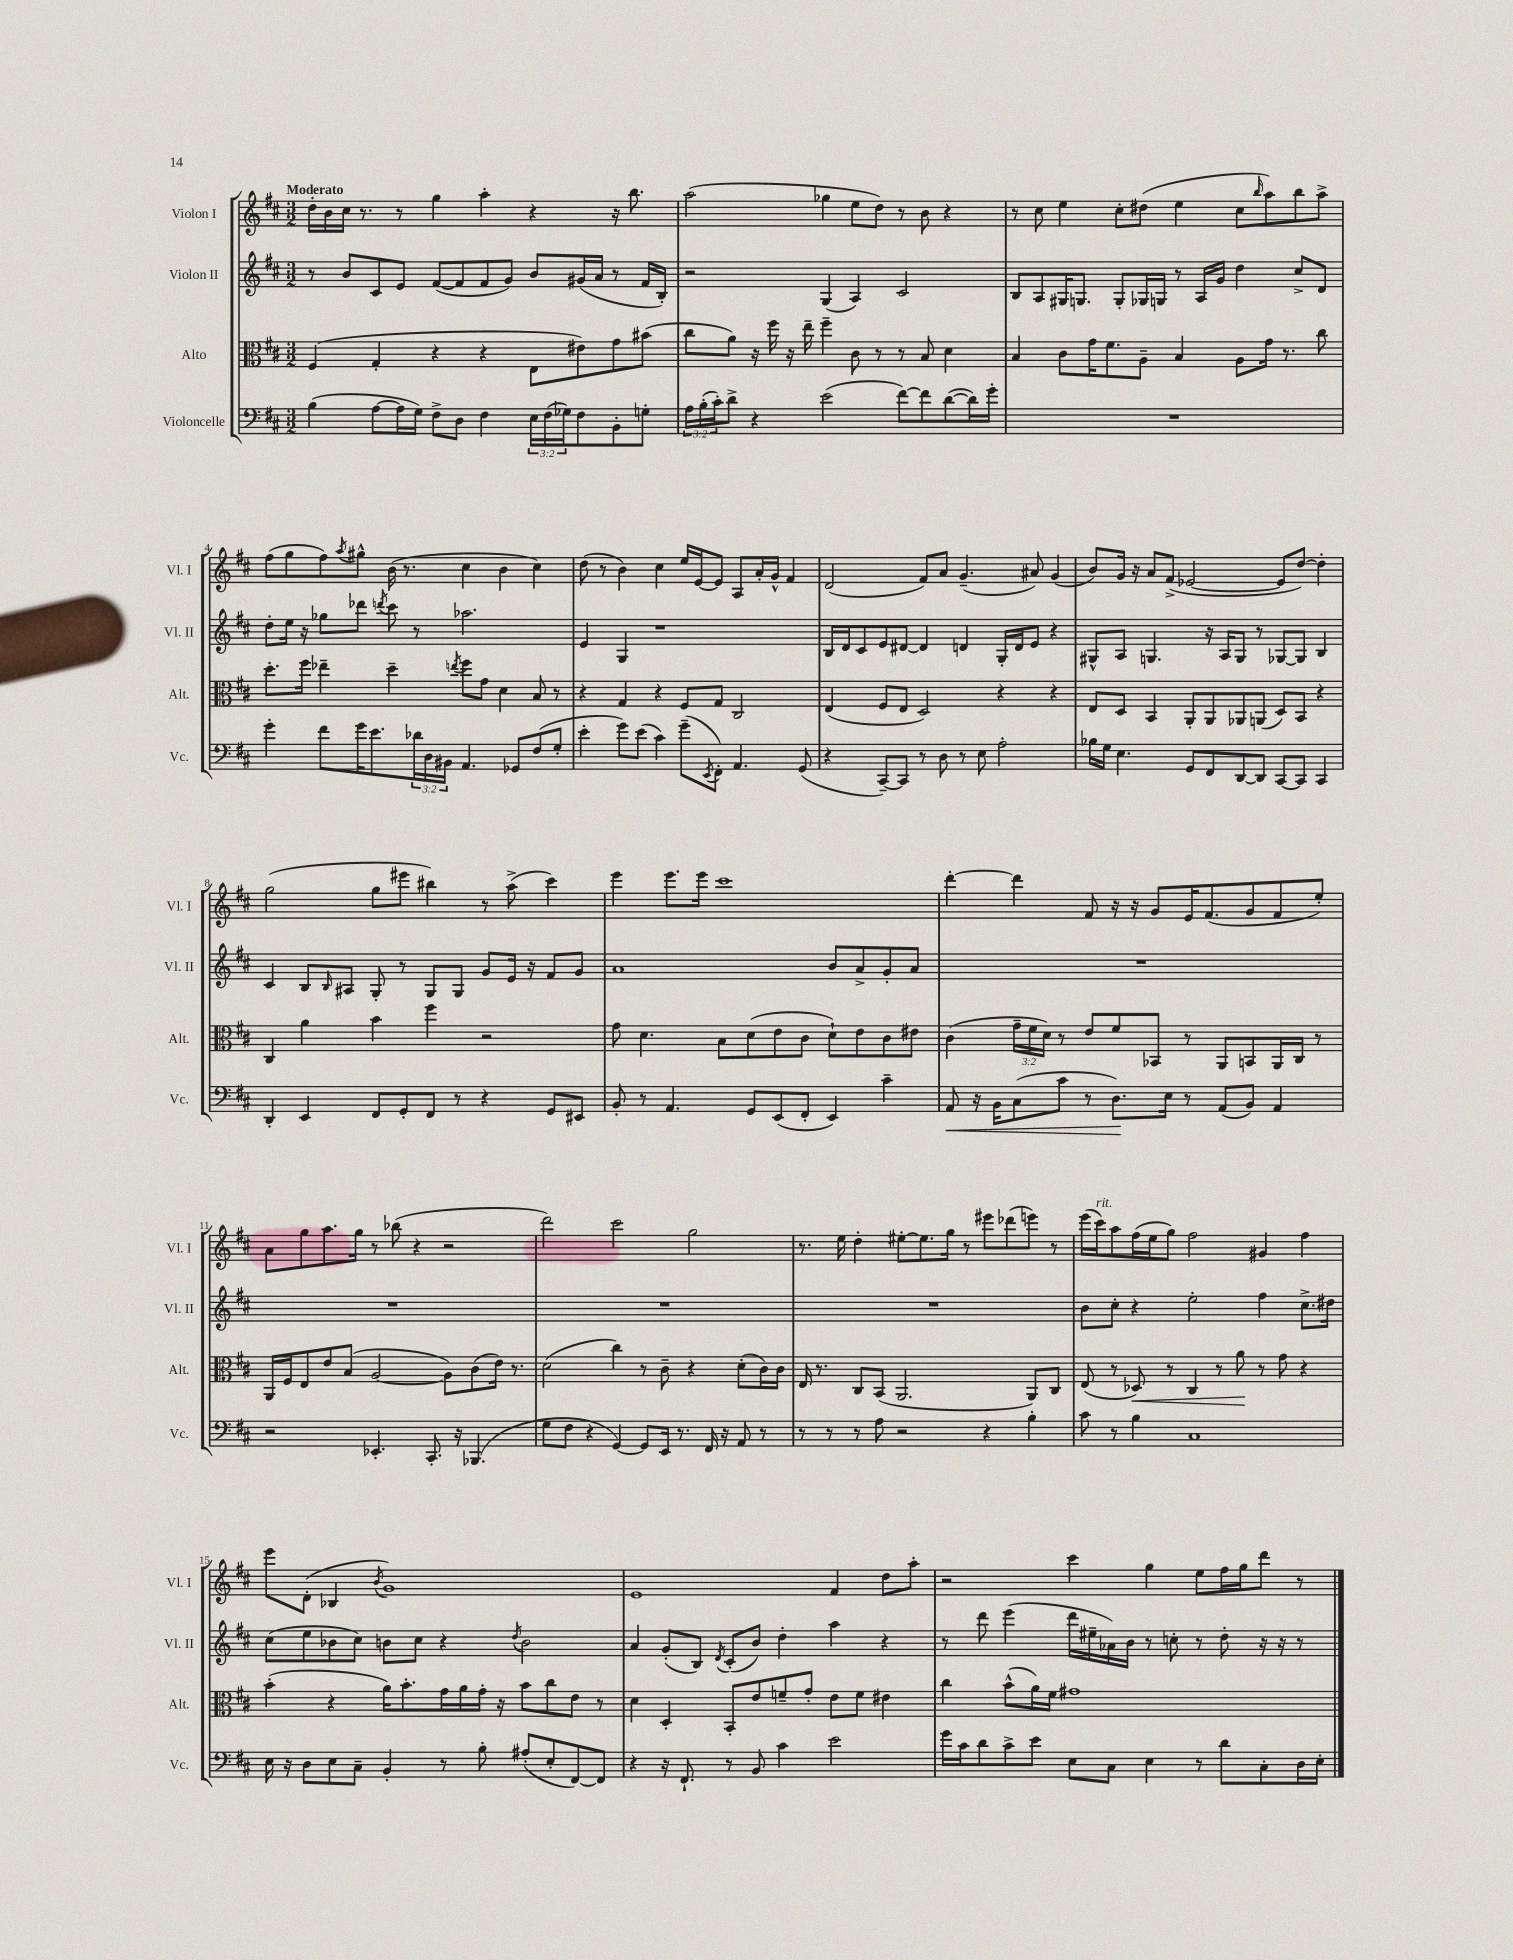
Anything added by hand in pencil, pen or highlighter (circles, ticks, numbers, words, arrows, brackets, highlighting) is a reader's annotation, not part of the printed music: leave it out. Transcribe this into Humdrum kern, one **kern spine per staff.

**kern	**dynam	**kern	**dynam	**kern	**kern
*part4	*part4	*part3	*part3	*part2	*part1
*staff4	*staff4	*staff3	*staff3	*staff2	*staff1
*I"Violoncelle	*	*I"Alto	*	*I"Violon II	*I"Violon I
*I'Vc.	*	*I'Alt.	*	*I'Vl. II	*I'Vl. I
*clefF4	*	*clefC3	*	*clefG2	*clefG2
*k[f#c#]	*	*k[f#c#]	*	*k[f#c#]	*k[f#c#]
*M3/2	*	*M3/2	*	*M3/2	*M3/2
=1	=1	=1	=1	=1	=1
!	!	!	!	!	!LO:TX:a:B:t=Moderato
(4B\	.	(4F#/	.	8r	16dd'\LL
.	.	.	.	.	16b\
.	.	.	.	8b/L	16cc#\JJ
.	.	.	.	.	8.r
[8A\L	.	4G'/	.	8c#/	.
16A\L]	.	.	.	8e/J	8r
16G\JJ)	.	.	.	.	.
8F#^\L	.	4r	.	([8f#/L	4gg\
8D\J	.	.	.	8f#/]	.
4F#\	.	4r	.	8f#/	4aa'\
.	.	.	.	8g/J)	.
24E\LL	.	8E\L	.	8b/L	4r
(24F#\	.	.	.	.	.
24G-X\J)	.	.	.	.	.
8F#\	.	8e#X\)	.	(16g#X/L	.
.	.	.	.	16a/JJ	.
8BB'\	.	8g\	.	8r	16r
.	.	.	.	.	8.bb\
8Gn'\J	.	(8b#X\J	.	16f#/LL	.
.	.	.	.	16B'/JJ)	.
=2	=2	=2	=2	=2	=2
24A\LL	.	8cc#\L	.	2r	(2aa\
(24B'\	.	.	.	.	.
24c#'\J)	.	.	.	.	.
8d^\J	.	8a\J)	.	.	.
4r	.	16r	.	.	.
.	.	16ff#\	.	.	.
.	.	16r	.	.	.
.	.	16ee~\	.	.	.
(2e\	.	4ff#~\	.	(4G/	4gg-X\
.	.	8c#\	.	4A/)	8ee\L
.	.	8r	.	.	8dd\J)
[8f#\L)	.	8r	.	2c#/	8r
8f#\]	.	8B/	.	.	8b\
([8d\	.	4d\	.	.	4r
16d\L])	.	.	.	.	.
16g'\JJ	.	.	.	.	.
=3	=3	=3	=3	=3	=3
1.r	.	4B/	.	8B/L	8r
.	.	.	.	8A/	8cc#\
.	.	8c#\L	.	16G#X/K	4ee\
.	.	.	.	8.Gn/J	.
.	.	16g\K	.	.	.
.	.	8.f#\	.	.	.
.	.	.	.	8G'/L	8cc#'\L
.	.	8A~\J	.	16G-X/L	(8dd#X\J
.	.	.	.	16Gn/JJ	.
.	.	4B/	.	8r	4ee\
.	.	.	.	16A/LL	.
.	.	.	.	16g/JJ	.
.	.	8A\L	.	4dd\	8cc#\L
.	.	.	.	.	16qqbb/
.	.	16g\Jk	.	.	8aa\)
.	.	8.r	.	.	.
.	.	.	.	8cc#^/L	8bb\
.	.	8cc#\	.	8d/J	8aa^\J
!!LO:LB:g=z
=4	=4	=4	=4	=4	=4
4g'\	.	8.dd'\L	.	8dd'\L	(8ff#\L
.	.	.	.	16ee\Jk	8gg\
.	.	16ff#\Jk	.	16r	.
8f#\L	.	4ee-X~\	.	8gg-X\L	8ff#\)
.	.	.	.	.	8qaa/
16g\K	.	.	.	8ddd-X\J	8gg#X^^\J
8.e\	.	.	.	.	.
.	.	.	.	8qdddn/	.
.	.	4dd~\	.	8ccc#\	(16b\
.	.	.	.	.	8.r
24d-X\L	.	.	.	8r	.
24D\	.	.	.	.	.
24BB#X\JJ	.	.	.	.	.
.	.	8qeen/	.	.	.
4.AA/	.	8ff#\L	.	2.aa-X\	4cc#\
.	.	8g\J	.	.	.
.	.	4d\	.	.	4b\
8GG-X/L	.	.	.	.	.
(8F#/	.	8B/	.	.	4cc#\)
8G'/J	.	8r	.	.	.
=5	=5	=5	=5	=5	=5
4e'\	.	4r	.	4e/	(8dd\
.	.	.	.	.	8r
8g\L)	.	4G/	.	4G/	4b\)
(8e\J	.	.	.	.	.
4c#\)	.	4r	.	1r	4cc#\
(8g~\L	.	8F#/L	.	.	16ee/LL
.	.	.	.	.	[16e/J
8qEE/	.	.	.	.	.
8FF#'\J)	.	8G/J	.	.	8e/J]
4.AA/	.	2C#/	.	.	8A/L
.	.	.	.	.	16a'/L
.	.	.	.	.	16g^^/JJ
.	.	.	.	.	4f#/
(8GG/	.	.	.	.	.
=6	=6	=6	=6	=6	=6
4r	.	(4E/	.	16B/LL	(2d/
.	.	.	.	16d/J	.
.	.	.	.	8c#/	.
[8CC#~/L)	.	8F#/L	.	8e/	.
8CC#/J]	.	8E/J	.	[8d#X/J	.
8r	.	2D/)	.	4d#/]	8f#/L)
8D\	.	.	.	.	8a/J
8r	.	.	.	4dn/	(4.g~/
8E\	.	.	.	.	.
2A'\	.	4r	.	16G'/LL	.
.	.	.	.	16d/J	.
.	.	.	.	8e/J	8a#X/)
.	.	4r	.	4r	(4g/
=7	=7	=7	=7	=7	=7
16B-X\LL	.	8E/L	.	8G#X^^/L	8b/L)
16G\JJ	.	.	.	.	.
4.E\	.	8D/J	.	8A/J	16g/Jk
.	.	.	.	.	16r
.	.	4BB/	.	4.Gn/	8a/L
.	.	.	.	.	(8f#^/J
8GG/L	.	8AA'/L	.	.	[2e-X/
8FF#/	.	8AA/	.	16r	.
.	.	.	.	16A/KL	.
[8DD/	.	8AA-X/	.	8G/J	.
8DD/J]	.	(8AAn/J	.	8r	.
[8CC#/L	.	8D/L)	.	[8G-X/L	8e-/L]
8CC#/J]	.	8BB/J	.	8G-/J]	[8dd/J)
4CC#/	.	4r	.	4B/	4dd'\]
!!LO:LB:g=z
=8	=8	=8	=8	=8	=8
4DD'/	.	4C#/	.	4c#/	(2gg\
4EE/	.	4a\	.	8B/L	.
.	.	.	.	16qqB/	.
.	.	.	.	8A#X/J	.
8FF#/L	.	4b\	.	8G'/	8gg\L
8GG'/	.	.	.	8r	8eee#X\J
8FF#/J	.	4ff#\	.	8G/L	4bb#X\)
8r	.	.	.	8G/J	.
4r	.	2r	.	8g/L	8r
.	.	.	.	16e/Jk	(8aa^\
.	.	.	.	16r	.
8GG/L	.	.	.	8f#/L	4ccc#\)
8EE#X/J	.	.	.	8g/J	.
=9	=9	=9	=9	=9	=9
8BB'/	.	8g\	.	1a	4eee\
8r	.	4.d\	.	.	.
4.AA/	.	.	.	.	8.eee\L
.	.	.	.	.	16eee\Jk
.	.	8B\L	.	.	1ccc#
8GG/L	.	(8d\	.	.	.
(8EE/	.	8e\	.	.	.
8FF#'/J	.	8c#\J	.	.	.
4EE/)	.	8d`\L)	.	8b/L	.
.	.	8e\	.	8a^/	.
4c#~\	.	8c#\	.	8g'/	.
.	.	8e#X\J	.	8a/J	.
=10	=10	=10	=10	=10	=10
!	!LO:HP:b	!	!	!	!
8AA/	<	(4c#\	.	1.r	[4ddd'\
16r	.	.	.	.	.
16BB\KL	.	.	.	.	.
(8C#\	.	24g~\LL	.	.	4ddd\]
.	.	24f#\	.	.	.
.	.	24d\JJ)	.	.	.
8c#\J	.	8r	.	.	.
8r	.	8e/L	.	.	8f#/
8.D\L)	.	8f#/	.	.	16r
.	.	.	.	.	16r
.	.	8BB-X/J	.	.	8g/L
16E\Jk	[	.	.	.	.
8r	.	8r	.	.	16e/K
.	.	.	.	.	(8.f#/
(8AA/L	.	8AA/L	.	.	.
8BB/J)	.	8BBn/	.	.	8g/
4AA/	.	16AA/L	.	.	8f#/
.	.	16C#/JJ	.	.	.
.	.	8r	.	.	8ee'/J)
!!LO:LB:g=z
=11	=11	=11	=11	=11	=11
2r	.	16AA/LL	.	1.r	8a\L
.	.	16F#/J	.	.	.
.	.	8E/	.	.	8gg\
.	.	8e/	.	.	8.aa\
.	.	(8B/J	.	.	.
.	.	.	.	.	16gg\Jk
4.EE-X'/	.	[2A/	.	.	8r
.	.	.	.	.	(8bb-X\
.	.	.	.	.	4r
8.CC#'/	.	.	.	.	.
.	.	8A\L])	.	.	2r
16r	.	.	.	.	.
(4.BBB-X/	.	(8c#\	.	.	.
.	.	16e\Jk)	.	.	.
.	.	8.r	.	.	.
=12	=12	=12	=12	=12	=12
8G\L	.	(2d\	.	1.r	2ddd\)
8F#\J	.	.	.	.	.
4r	.	.	.	.	.
[4GG/)	.	4cc#\)	.	.	2ccc#\
8GG/L]	.	8r	.	.	.
16EE/Jk	.	8c#~\	.	.	.
8.r	.	.	.	.	.
.	.	4r	.	.	2gg\
16FF#/	.	.	.	.	.
16r	.	.	.	.	.
8AA/	.	(8d'\L	.	.	.
8r	.	16c#\L)	.	.	.
.	.	16c#\JJ	.	.	.
=13	=13	=13	=13	=13	=13
8r	.	16E/	.	1.r	8.r
.	.	8.r	.	.	.
8r	.	.	.	.	.
.	.	.	.	.	16ee\
8r	.	8C#/L	.	.	4dd'\
8A\	.	(8BB/J	.	.	.
2r	.	2.AA/	.	.	[8ee#X'\L
.	.	.	.	.	8.ee#\]
.	.	.	.	.	16gg\Jk
.	.	.	.	.	8r
4r	.	.	.	.	8eee#X\L
.	.	.	.	.	(8ddd-X\
4B'\	.	8AA/L)	.	.	8eeen\J)
.	.	8C#/J	.	.	8r
=14	=14	=14	=14	=14	=14
8c#\	.	(8E/	.	8b\L	(16eee\LL
!	!	!	!	!	!LO:TX:a:i:t=rit.
.	.	.	.	.	16ccc#\J)
8r	.	8r	.	8cc#'\J	8aa\
!	!	!	!LO:HP:b	!	!
4B\	.	8D-X/)	<	4r	(16ff#\L
.	.	.	.	.	16ee\J
.	.	8r	.	.	8gg\J)
1C#	.	4C#/	.	2ee'\	2ff#\
.	.	8r	.	.	.
.	.	8a\	.	.	.
.	.	8r	[	4ff#\	4g#X/
.	.	8g\	.	.	.
.	.	4r	.	8.cc#^\L	4ff#\
.	.	.	.	16dd#X\Jk	.
!!LO:LB:g=z
=15	=15	=15	=15	=15	=15
16E\	.	(4b'\	.	(8cc#\L	8eee\L
16r	.	.	.	.	.
8D\L	.	.	.	8ee\	(8d'\J
8E\	.	4r	.	8b-X\	4B-X/
8C#~\J	.	.	.	8cc#\J)	.
.	.	.	.	.	8qb/
4BB'/	.	16a\KL)	.	8bn\L	1g)
.	.	8.b'\	.	.	.
.	.	.	.	8cc#\J	.
8r	.	16g\L	.	4r	.
.	.	16a\	.	.	.
8B'\	.	16g'\JJ	.	.	.
.	.	16r	.	.	.
.	.	.	.	8qdd/	.
(8A#X'/L	.	8b\L	.	2b\	.
8E'/	.	8cc#\	.	.	.
[8FF#/)	.	8e\J	.	.	.
8FF#/J]	.	8r	.	.	.
=16	=16	=16	=16	=16	=16
4r	.	4d\	.	4a/	1e
16r	.	4D'/	.	(8g'/L	.
8.FF#`/	.	.	.	.	.
.	.	.	.	8B/J)	.
.	.	.	.	8qd/	.
8r	.	8BB'/L	.	(8c#'/L	.
8BB/	.	8e/	.	8b/J)	.
4c#\	.	8fn~/	.	4dd'\	.
.	.	8g'/J	.	.	.
2e\	.	8e\L	.	4aa\	4f#/
.	.	8f\J	.	.	.
.	.	4e#X\	.	4r	8dd\L
.	.	.	.	.	8aa'\J
=17	=17	=17	=17	=17	=17
16g\LL	.	4cc#\	.	8r	2r
16c#\J	.	.	.	.	.
8d\	.	.	.	8ddd\	.
8c#^\	.	(8b^^\L	.	(4eee\	.
8e\J	.	16a\L)	.	.	.
.	.	16f#\JJ	.	.	.
8E\L	.	1g#X	.	16ddd\LL	4ccc#\
.	.	.	.	16ee#X~\	.
8C#\J	.	.	.	16a-X\)	.
.	.	.	.	16b\JJ	.
4E\	.	.	.	8r	4gg\
.	.	.	.	8ccn'\	.
8r	.	.	.	8r	8ee\L
8d\L	.	.	.	8dd'\	16ff#\L
.	.	.	.	.	16gg\J
8C#'\	.	.	.	16r	8ddd\J
.	.	.	.	16r	.
16D\L	.	.	.	8r	8r
16E'\JJ	.	.	.	.	.
==	==	==	==	==	==
*-	*-	*-	*-	*-	*-
